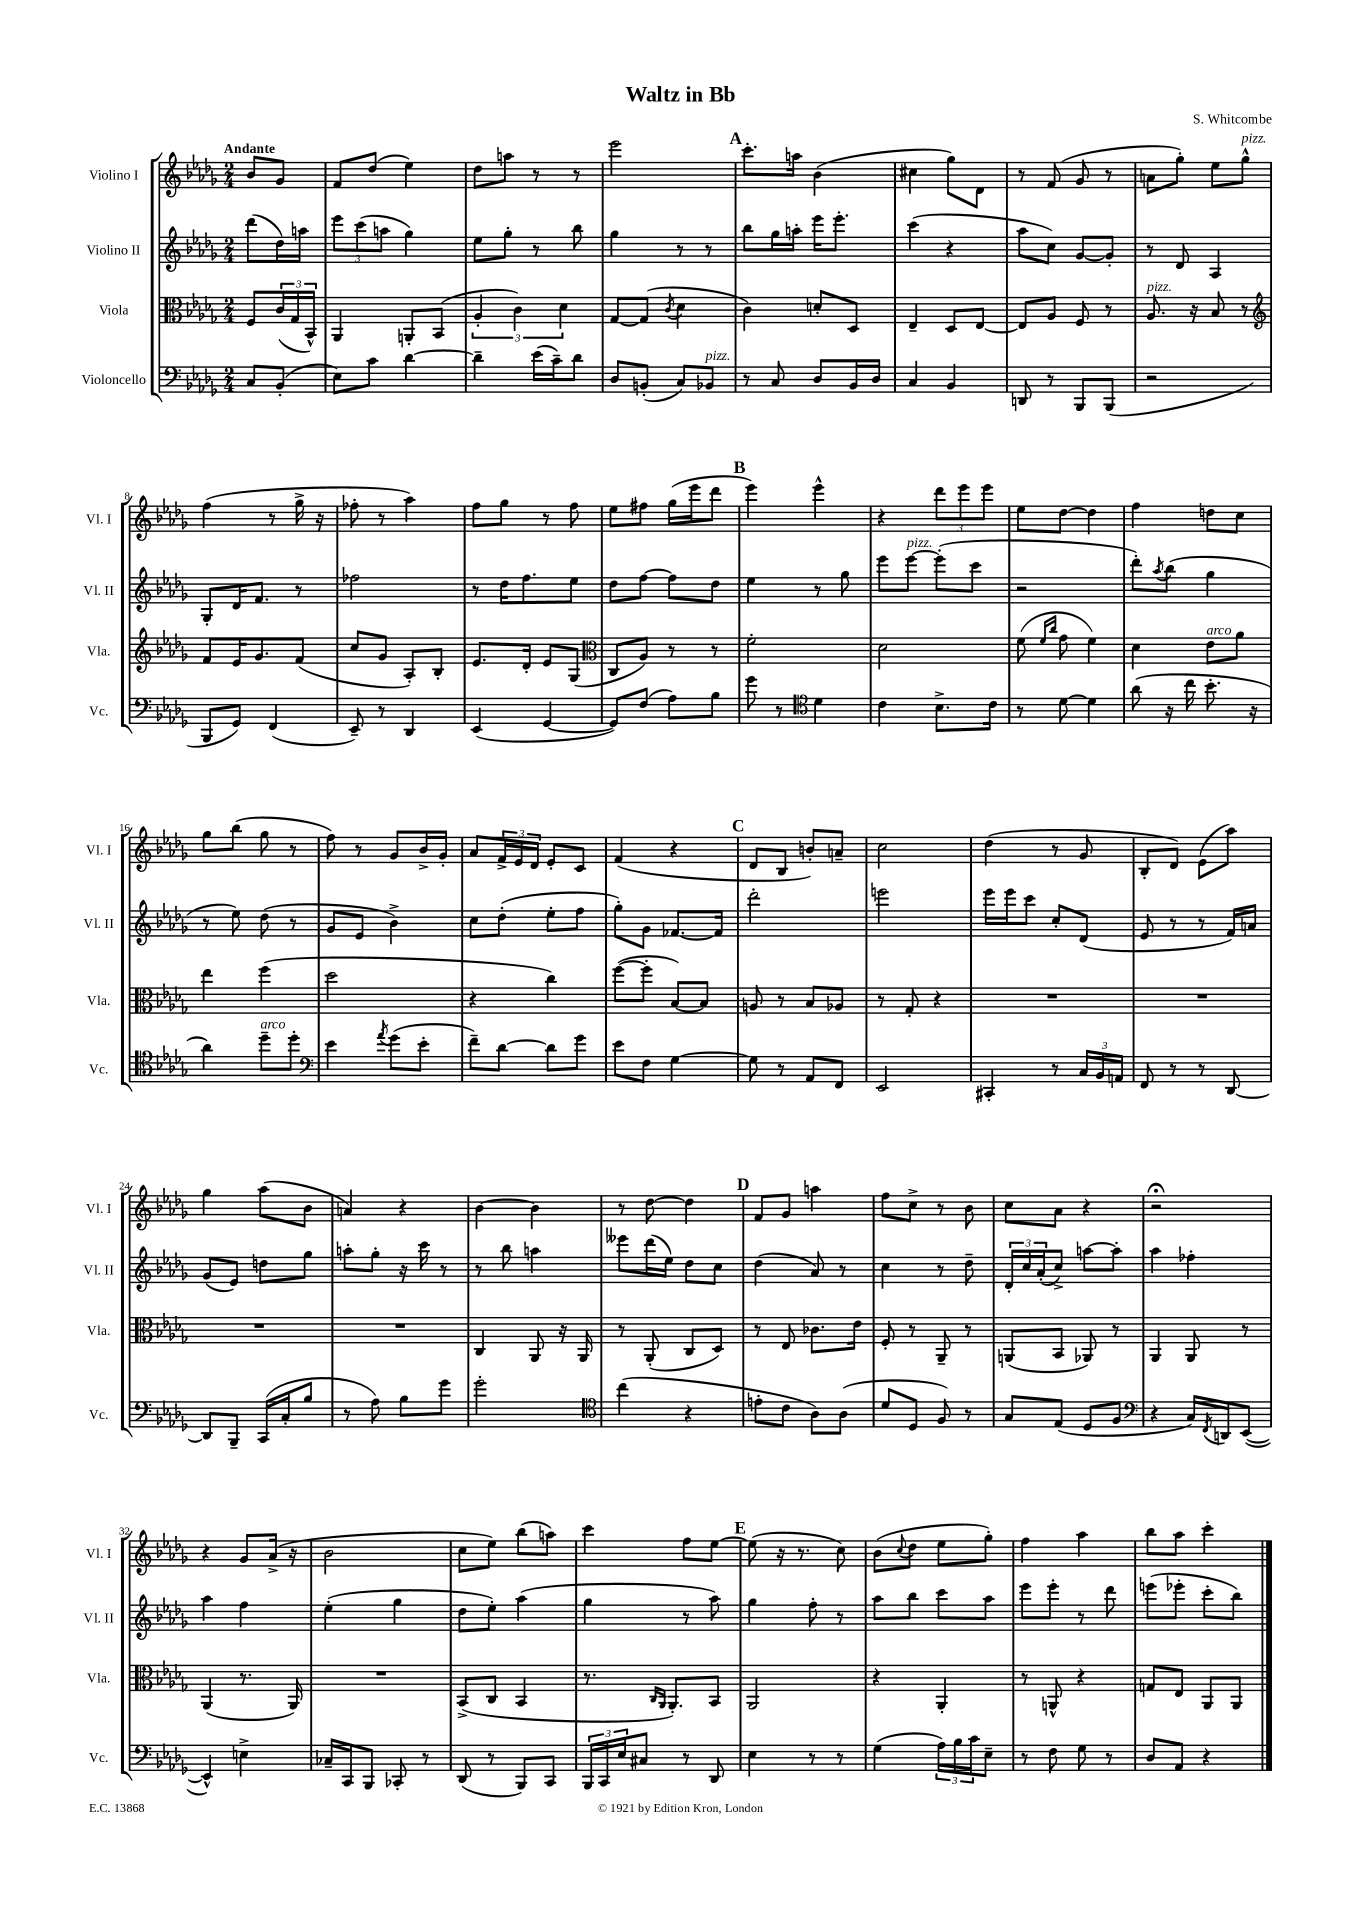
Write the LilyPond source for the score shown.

\header { title = "Waltz in Bb" composer = "S. Whitcombe" }
<<
\new StaffGroup <<
\new Staff = "s0" \with { instrumentName = "Violino I" shortInstrumentName = "Vl. I" } {
    \clef treble \key des \major \numericTimeSignature \time 2/4 \partial 4 \tempo "Andante"
    bes'8 ges'8 |
    f'8 des''8( ees''4) |
    des''8 a''8 r8 r8 |
    ees'''2 |
    \mark \markup { \bold "A" } c'''8.-. a''16 bes'4( |
    cis''4 ges''8) des'8 |
    r8 f'8( ges'8 r8 |
    a'8 ges''8-.) ees''8 ges''8-^^\markup { \italic "pizz." } |
    f''4( r8 ges''16-> r16 |
    fes''8-. r8 aes''4) |
    f''8 ges''8 r8 f''8 |
    ees''8 fis''8 ges''16( ees'''16 des'''8 |
    \mark \markup { \bold "B" } ees'''4) ees'''4-^ |
    r4 \tuplet 3/2 { des'''8 ees'''8 ees'''8 } |
    ees''8 des''8~ des''4 |
    f''4 d''8 c''8 |
    ges''8 bes''8( ges''8 r8 |
    f''8) r8 ges'8 bes'16-> ges'16-. |
    aes'8 \tuplet 3/2 { f'16-> ees'16 des'16 } ees'8-. c'8 |
    f'4( r4 |
    \mark \markup { \bold "C" } des'8 bes8 b'8-.) a'8-- |
    c''2 |
    des''4( r8 ges'8 |
    bes8-. des'8) ees'8( aes''8) |
    ges''4 aes''8( bes'8 |
    a'4) r4 |
    bes'4~ bes'4 |
    r8 des''8~ des''4 |
    \mark \markup { \bold "D" } f'8 ges'8 a''4 |
    f''8 c''8-> r8 bes'8 |
    c''8 aes'8 r4 |
    r2\fermata |
    r4 ges'8 aes'16->( r16 |
    bes'2 |
    c''8 ees''8) bes''8( a''8) |
    c'''4 f''8 ees''8~ |
    \mark \markup { \bold "E" } ees''8( r16 r8. c''8) |
    bes'8( \appoggiatura { c''8 } des''8 ees''8 ges''8-.) |
    f''4 aes''4 |
    bes''8 aes''8 c'''4-. \bar "|." |
}
\new Staff = "s1" \with { instrumentName = "Violino II" shortInstrumentName = "Vl. II" } {
    \clef treble \key des \major \numericTimeSignature \time 2/4 \partial 4
    des'''8( des''16) a''16 |
    \tuplet 3/2 { ees'''8 c'''8( a''8 } ges''4) |
    ees''8 ges''8-. r8 bes''8 |
    ges''4 r8 r8 |
    \mark \markup { \bold "A" } bes''8 ges''16 a''16-. ees'''16 ees'''8.-. |
    c'''4( r4 |
    aes''8 c''8) ges'8~ ges'8-. |
    r8 des'8 aes4 |
    ges8-. des'16 f'8. r8 |
    fes''2 |
    r8 des''16 f''8. ees''8 |
    des''8 f''8~ f''8 des''8 |
    \mark \markup { \bold "B" } ees''4 r8 ges''8 |
    ees'''8 ees'''8~^\markup { \italic "pizz." } ees'''8-.( c'''8 |
    r2 |
    des'''8-.) \acciaccatura { aes''8 } bes''8( ges''4 |
    r8 ees''8) des''8( r8 |
    ges'8 ees'8 bes'4->) |
    c''8 des''8-.( ees''8-. f''8 |
    ges''8-.) ges'8 fes'8.~ fes'16 |
    \mark \markup { \bold "C" } des'''2-. |
    e'''2 |
    ees'''16 ees'''16 c'''8 c''8-. des'8( |
    ees'8 r8 r8 f'16) a'16 |
    ges'8( ees'8) d''8 ges''8 |
    a''8-. ges''8-. r16 c'''16 r8 |
    r8 bes''8 a''4 |
    eeses'''8 des'''16( ees''16) des''8 c''8 |
    \mark \markup { \bold "D" } des''4( aes'8) r8 |
    c''4 r8 des''8-- |
    \tuplet 3/2 { des'16-. c''16 aes'16-.( } c''8->) a''8~ a''8-. |
    aes''4 fes''4-. |
    aes''4 f''4 |
    ees''4-.( ges''4 |
    des''8 ees''8-.) aes''4( |
    ges''4 r8 aes''8) |
    \mark \markup { \bold "E" } ges''4 f''8-. r8 |
    aes''8 bes''8 c'''8 aes''8 |
    ees'''8 ees'''8-. r8 des'''8 |
    e'''8( ees'''8-. c'''8-. bes''8) \bar "|." |
}
\new Staff = "s2" \with { instrumentName = "Viola" shortInstrumentName = "Vla." } {
    \clef alto \key des \major \numericTimeSignature \time 2/4 \partial 4
    f8 \tuplet 3/2 { c'16( ges16 bes,16-^) } |
    aes,4 a,8-. bes,8( |
    \tuplet 3/2 { aes4-. c'4) des'4 } |
    ges8~ ges8( \acciaccatura { c'8 } des'4 |
    \mark \markup { \bold "A" } c'4) d'8-. des8 |
    ees4-- des8 ees8~ |
    ees8 aes8 f8 r8 |
    aes8.^\markup { \italic "pizz." } r16 bes8 r8 |
    \clef treble f'8 ees'16 ges'8. f'8( |
    c''8 ges'8 aes8-.) bes8-. |
    ees'8. des'16-. ees'8 ges8( |
    \clef alto c8 aes8) r8 r8 |
    \mark \markup { \bold "B" } f'2-. |
    des'2 |
    f'8( \grace { f'16 c''16 } ges'8 f'4) |
    des'4 ees'8^\markup { \italic "arco" } aes'8 |
    ees''4 f''4( |
    des''2 |
    r4 c''4) |
    f''8~( f''8-. bes8~) bes8 |
    \mark \markup { \bold "C" } a8 r8 bes8 aes8 |
    r8 ges8-. r4 |
    R2 |
    R2 |
    R2 |
    R2 |
    c4 aes,8 r16 aes,16 |
    r8 aes,8-.( c8 des8) |
    \mark \markup { \bold "D" } r8 ees8 ces'8. ees'16 |
    f8-. r8 aes,8-- r8 |
    a,8( bes,8 aes,8) r8 |
    aes,4 aes,8 r8 |
    aes,4( r8. aes,16) |
    R2 |
    bes,8->( c8 bes,4 |
    r8. \grace { c16 aes,16 } aes,8.-.) bes,8 |
    \mark \markup { \bold "E" } aes,2 |
    r4 aes,4-. |
    r8 a,8-^ r4 |
    g8 ees8 aes,8 aes,8 \bar "|." |
}
\new Staff = "s3" \with { instrumentName = "Violoncello" shortInstrumentName = "Vc." } {
    \clef bass \key des \major \numericTimeSignature \time 2/4 \partial 4
    c8 bes,8-.( |
    ees8) c'8 des'4~ |
    des'4-- ees'16( c'16--) des'8 |
    des8 b,8-.( c8) bes,8^\markup { \italic "pizz." } |
    \mark \markup { \bold "A" } r8 c8 des8 bes,16 des16 |
    c4 bes,4 |
    d,8 r8 bes,,8 bes,,8( |
    r2 |
    bes,,8 ges,8) f,4( |
    ees,8--) r8 des,4 |
    ees,4( ges,4~ |
    ges,8) f8( aes8) bes8 |
    \mark \markup { \bold "B" } ges'8 r8 \clef tenor des'4 |
    c'4 bes8.-> c'16 |
    r8 des'8~ des'4 |
    aes'8( r16 c''16 bes'8.-. r16 |
    aes'4) des''8--^\markup { \italic "arco" } des''8-. |
    \clef bass ees'4 \acciaccatura { aes'8 } ges'8( ees'8-. |
    f'8--) des'8~ des'8 ges'8 |
    ees'8 f8 ges4~ |
    \mark \markup { \bold "C" } ges8 r8 aes,8 f,8 |
    ees,2 |
    cis,4-. r8 \tuplet 3/2 { c16 bes,16 a,16 } |
    f,8 r8 r8 des,8~ |
    des,8 bes,,8-- c,16( c16-. bes8 |
    r8 aes8) bes8 ges'8 |
    ges'2-. |
    \clef tenor c''4( r4 |
    \mark \markup { \bold "D" } e'8-. c'8 aes8) aes8( |
    des'8 des8 f8) r8 |
    ges8 ees8( des8 f8 |
    \clef bass r4 c16) \acciaccatura { f,8 } d,16 ees,8~( |
    ees,4-^) e4-> |
    ces16-- c,16 bes,,8 ces,8-. r8 |
    des,8( r8 bes,,8) c,8 |
    \tuplet 3/2 { bes,,16 c,16 ees16 } cis8 r8 des,8 |
    \mark \markup { \bold "E" } ees4 r8 r8 |
    ges4( \tuplet 3/2 { aes16) bes16 c'16 } ees8-- |
    r8 f8 ges8 r8 |
    des8 aes,8 r4 \bar "|." |
}
>>
>>
